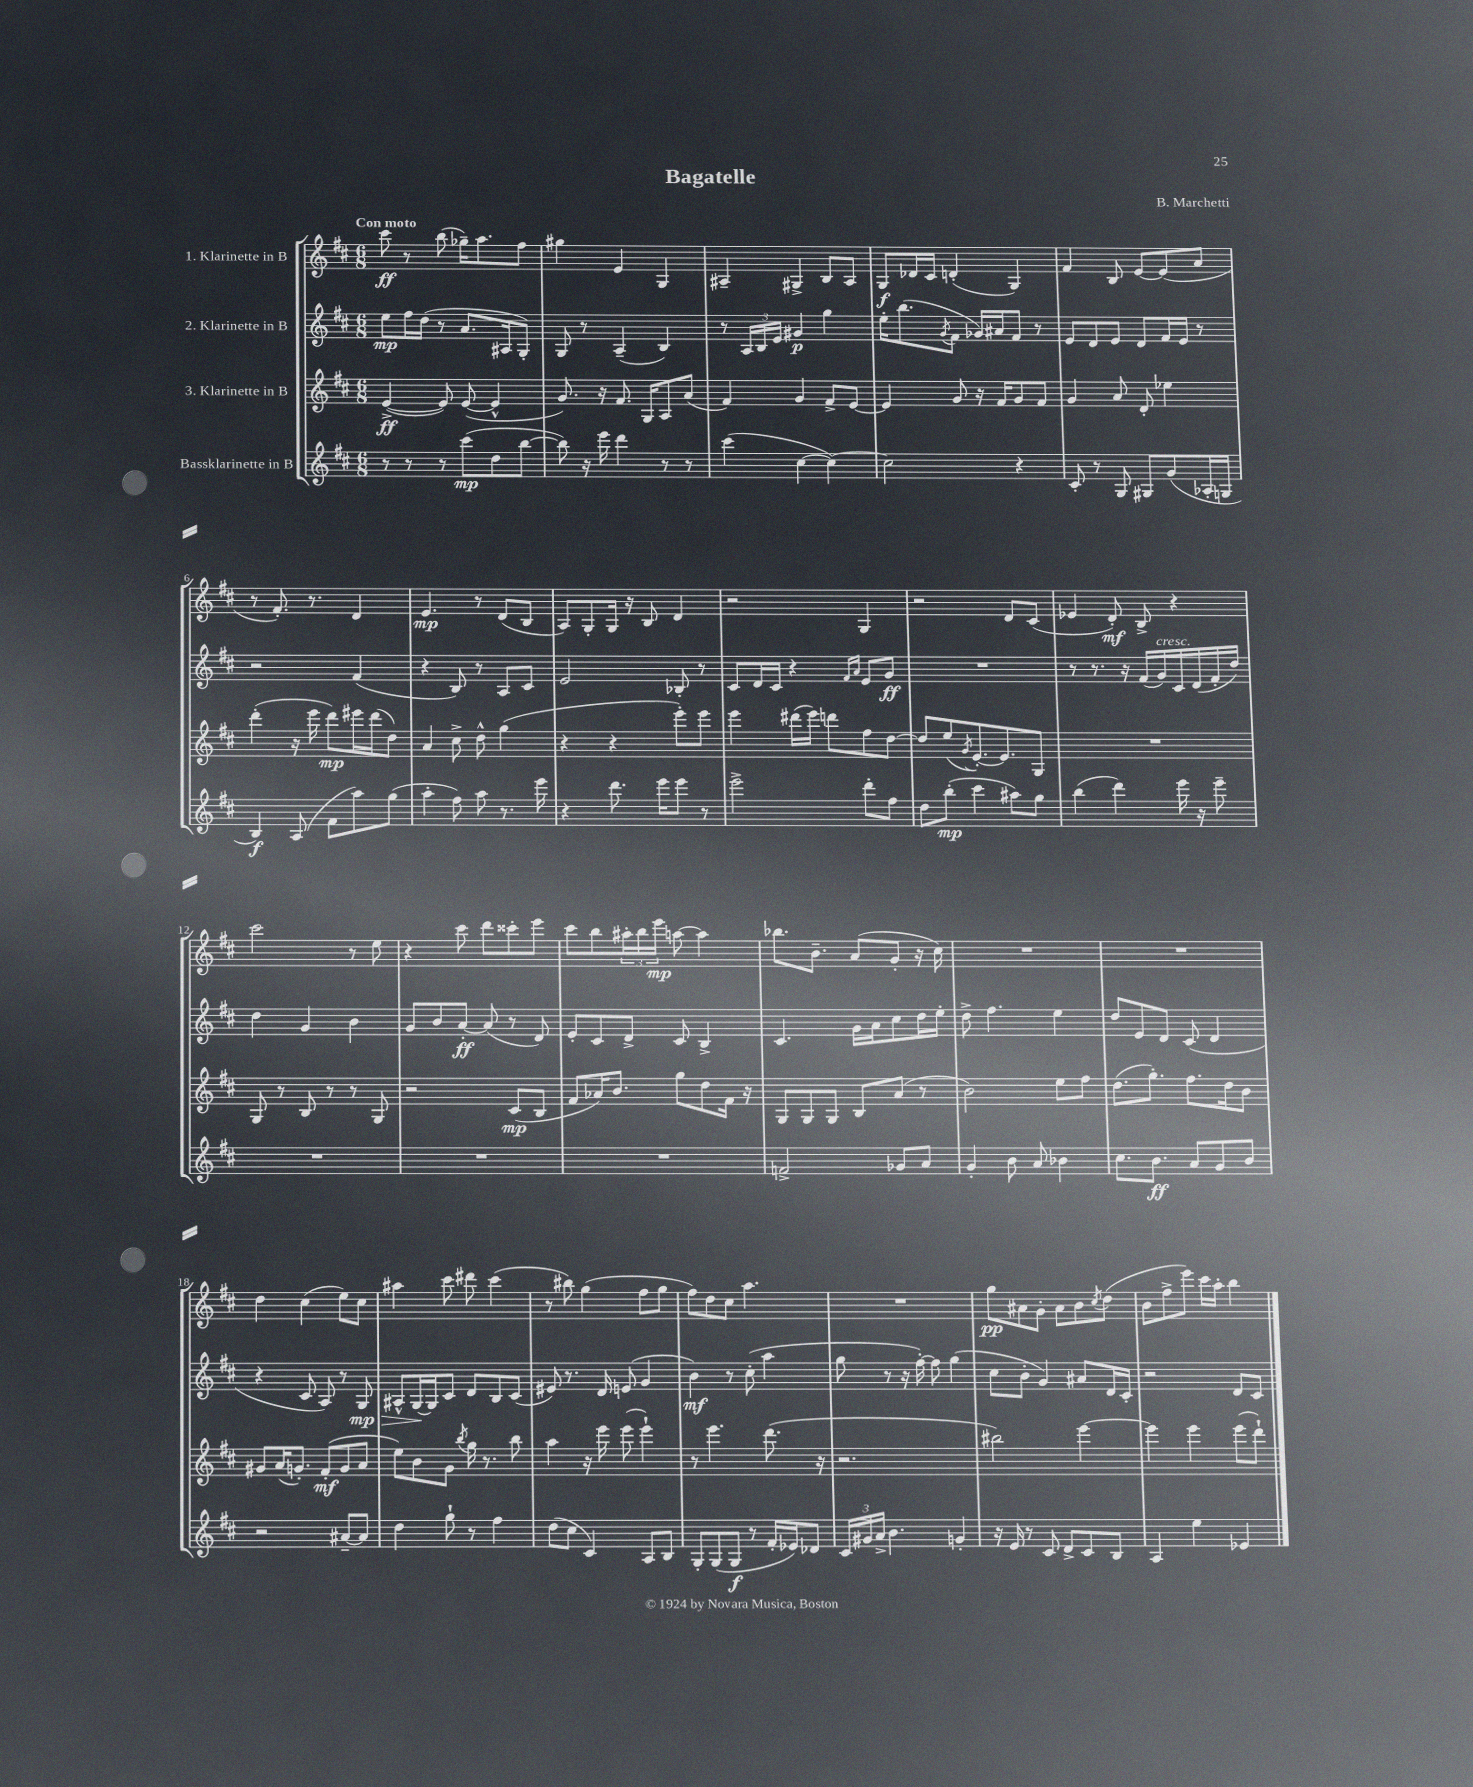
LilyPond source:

\header { title = "Bagatelle" composer = "B. Marchetti" }
<<
\new StaffGroup <<
\new Staff = "s0" \with { instrumentName = "1. Klarinette in B" } {
    \clef treble \key d \major \numericTimeSignature \time 6/8 \tempo "Con moto"
    cis'''8\ff r8 b''8( ges''16--) a''8. fis''8 |
    gis''4 e'4 g4 |
    ais4-- gis4-> b8 ais8 |
    g8\f des'16 cis'16 d'4-.( g4) |
    fis'4 b8 e'8~ e'8( a'8 |
    r8 fis'8.-.) r8. d'4 |
    e'4.\mp r8 d'8( b8 |
    a8) g8-. g16 r16 b8 d'4 |
    r2 g4 |
    r2 d'8 cis'8( |
    ees'4 d'8-.\mf) b8-> r4 |
    cis'''2 r8 e''8 |
    r4 cis'''8 d'''8 cisis'''8-. e'''8 |
    cis'''8 b''8 \tuplet 3/2 { ais''16-. b''16 e'''16\mp } a''8~ a''4 |
    bes''8. b'8.-- a'8( g'8-. r16 cis''16) |
    R2. |
    R2. |
    d''4 cis''4( e''8) cis''8 |
    ais''4 cis'''8 dis'''8 cis'''4( |
    r8 bis''8) g''4( fis''8 g''8 |
    fis''8) d''8 cis''8 a''4. |
    R2. |
    g''8\pp ais'8 g'8-. ais'8 b'8 \acciaccatura { cis''8 } d''8( |
    b'8 fis''8-> e'''8) cis'''16 a''16-. b''4 \bar "|." |
}
\new Staff = "s1" \with { instrumentName = "2. Klarinette in B" } {
    \clef treble \key d \major \numericTimeSignature \time 6/8
    e''8\mp fis''16 d''16( r8 a'8. ais16 g8-.) |
    g8 r8 a4--( b4) |
    r8 \tuplet 3/2 { a16 b16 e'16 } gis'4\p g''4 |
    e''16-. b''8.( \acciaccatura { g'8 } fis'8 ges'16) ais'16 fis'8 r8 |
    e'8 d'8 e'8 d'8 fis'16 e'16 r8 |
    r2 fis'4( |
    r4 b8) r8 a8 cis'8 |
    e'2 bes8-. r8 |
    cis'8 d'16 cis'16 r4 \grace { fis'16 a'16 } e'8 g'8\ff |
    R2. |
    r8 r8. r16 fis'16( g'16^\markup { \italic "cresc." }) cis'16 d'16( fis'16-. d''16) |
    d''4 g'4 b'4 |
    g'8 b'8 a'8~-.\ff a'8( r8 d'8) |
    e'8-. cis'8 d'8-> cis'8 b4-> |
    cis'4. g'16 a'16 cis''8 d''16 e''16-. |
    d''8-> fis''4. e''4 |
    d''8 e'8 d'8 cis'8( d'4 |
    r4 cis'8 a8) r8 g8\mp\> |
    ais8-^ g16~\! g16 cis'8 d'8 b8 cis'8( |
    eis'8) r8. d'16 e'8( g'4 |
    b'4\mf) r8 cis''8-.( a''4 |
    g''8 r8 r16 fis''16~-.) fis''8 g''4( |
    cis''8 b'8-. g'4) ais'8 d'16 cis'16-. |
    r2 d'8 cis'8 \bar "|." |
}
\new Staff = "s2" \with { instrumentName = "3. Klarinette in B" } {
    \clef treble \key d \major \numericTimeSignature \time 6/8
    e'4~->\ff( e'8) e'8~( e'4-^ |
    g'8.) r16 fis'8. g16 a8 a'8( |
    fis'4) g'4 fis'8-> e'8~ |
    e'4 g'8 r16 fis'16 g'8 fis'8 |
    g'4 a'8 d'8-. ees''4 |
    d'''4-.( r16 e'''16 d'''8\mp) eis'''16 d'''16( d''8) |
    a'4 cis''8-> d''8-^ g''4( |
    r4 r4 e'''8-.) e'''8 |
    e'''4 dis'''16( e'''16) d'''8 fis''8 d''8~ |
    d''8 e''8( \acciaccatura { g'8 } e'8.~-.) e'8. g8 |
    R2. |
    g8 r8 b8 r8 r8 g8 |
    r2 cis'8\mp( b8 |
    fis'8 aes'16) b'8. g''8 d''8 fis'16 r16 |
    g8 g8 g8 b8 a'8( r8 |
    b'2) e''8 fis''8 |
    d''8.( g''8.-.) fis''8. d''16 b'8 |
    gis'8 a'16( g'8.-.) fis'8-.\mf( g'8 a'8 |
    e''8) b'8 g'8 \acciaccatura { b''8 } g''16 r8. b''8 |
    a''4 r16 e'''16 e'''8( e'''4-!) |
    r8 e'''4. d'''8.( r16 |
    r2. |
    bis''2) e'''4~ |
    e'''4 e'''4 e'''8( d'''8-!) \bar "|." |
}
\new Staff = "s3" \with { instrumentName = "Bassklarinette in B" } {
    \clef treble \key d \major \numericTimeSignature \time 6/8
    r8 r8 r8 cis'''8\mp( d''8 b''8~ |
    b''8) r16 e'''16 d'''4 r8 r8 |
    cis'''4( cis''4~ cis''4~) |
    cis''2 r4 |
    cis'8-. r8 g8 gis8 g'8( aes16-. g16 |
    b4\f) a8( fis'8 a''8) g''8( |
    a''4-. fis''8) a''8 r8. e'''16 |
    r4 d'''8. e'''16 e'''8 r8 |
    e'''2-> d'''8-. fis''8 |
    d''8 b''8-.\mp( cis'''4 ais''8) g''8 |
    b''4( d'''4) e'''16 r16 e'''8-- |
    R2. |
    R2. |
    R2. |
    f'2-> ges'8 a'8 |
    g'4-. b'8 a'8 bes'4 |
    cis''8. b'8.\ff a'8 g'8 b'8 |
    r2 ais'8~-- ais'8 |
    d''4 g''8-! r8 fis''4 |
    d''8( cis''8 cis'4) a8 b8 |
    g8-. g8( g8\f r8 fis'16-. ees'16) des'8 |
    \tuplet 3/2 { cis'16 gis'16 a'16-> } b'4. g'4-. |
    r16 e'16 r8 cis'8 d'8-> cis'8 b8 |
    a4 e''4 ees'4 \bar "|." |
}
>>
>>
